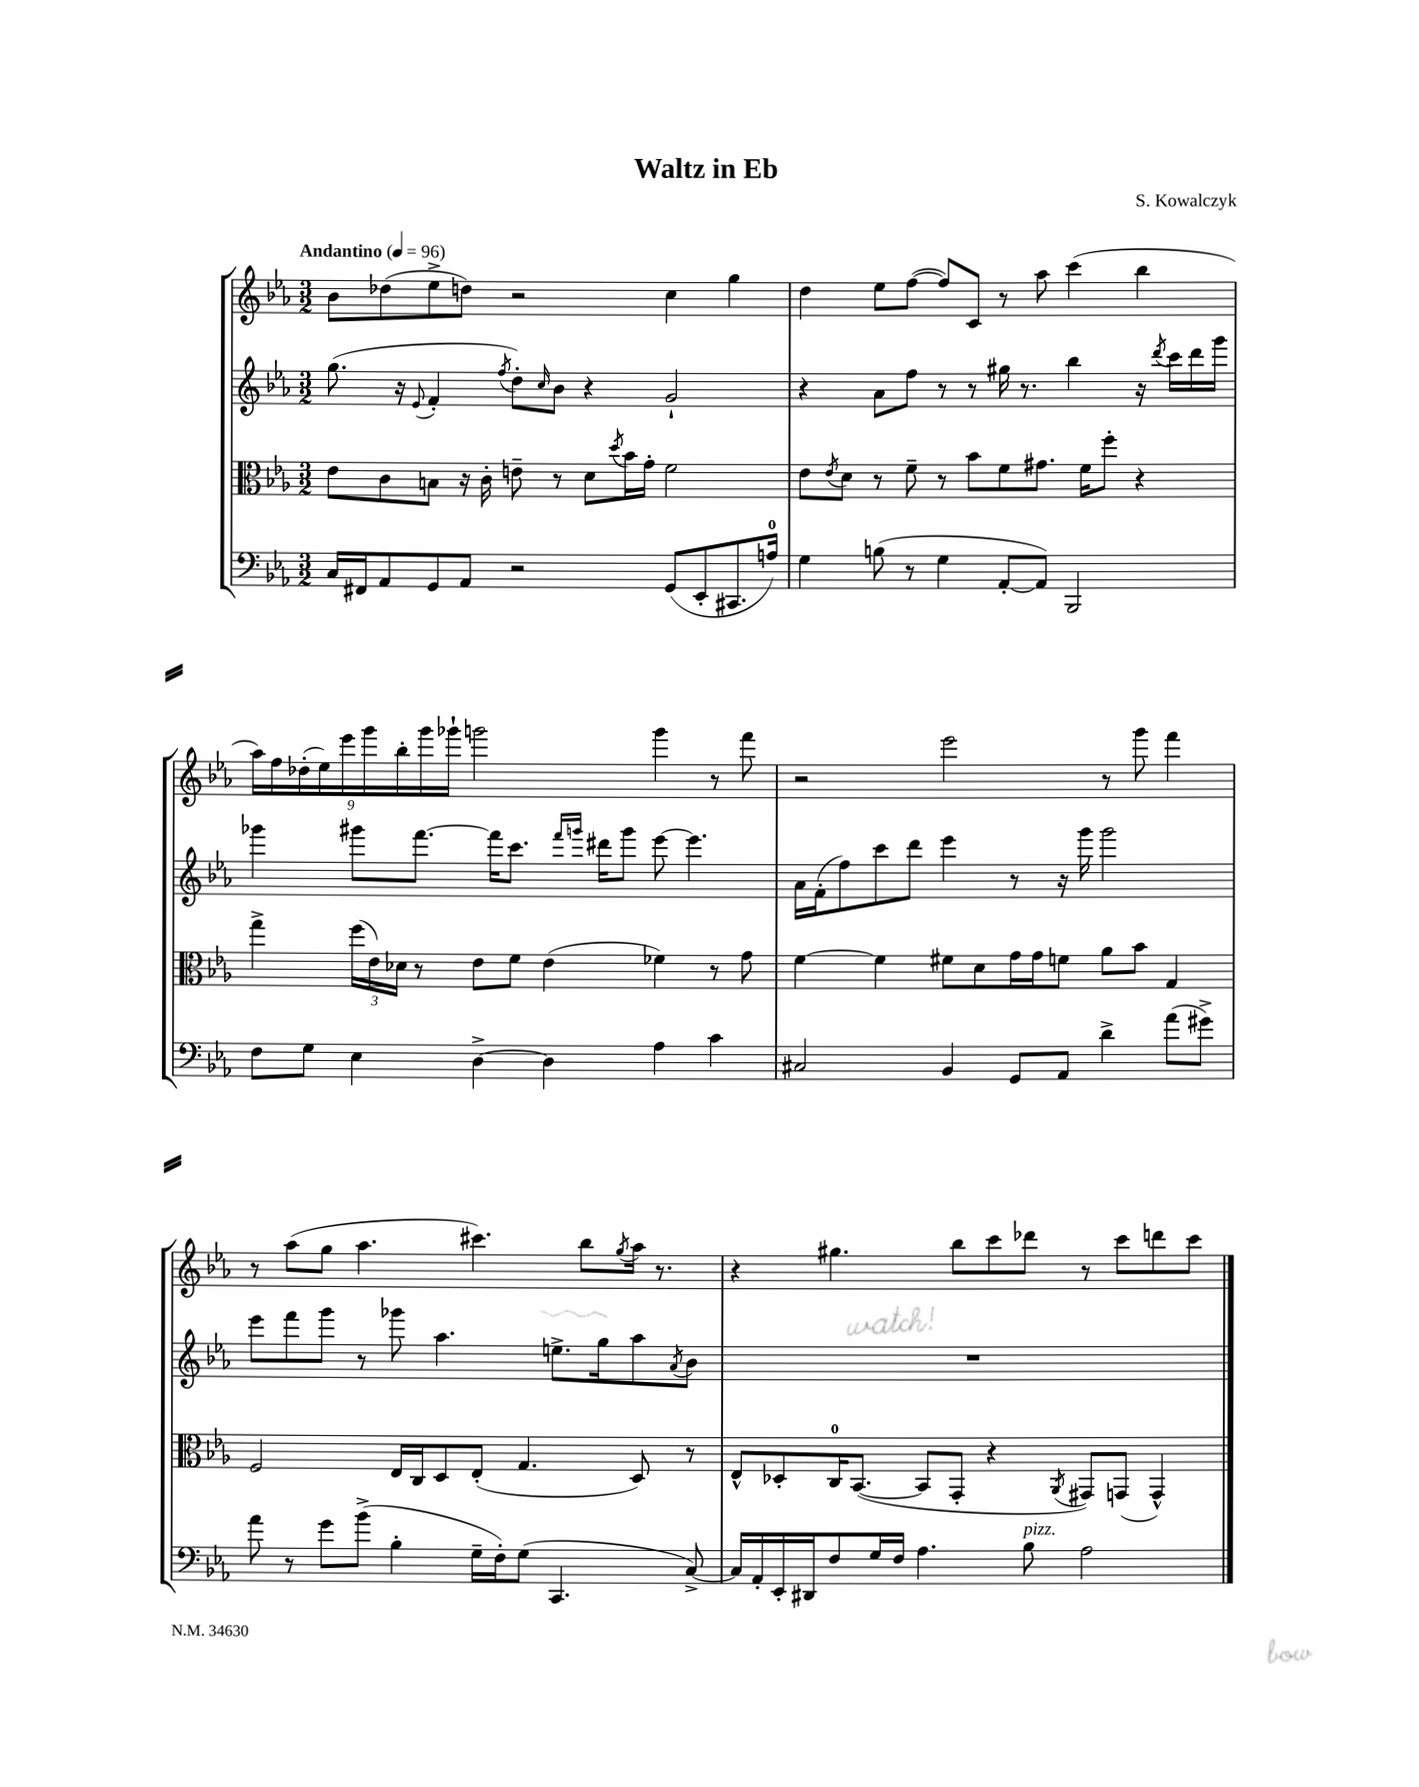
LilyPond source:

\header { title = "Waltz in Eb" composer = "S. Kowalczyk" }
<<
\new StaffGroup <<
\new Staff = "s0" {
    \clef treble \key ees \major \numericTimeSignature \time 3/2 \tempo "Andantino" 4 = 96
    bes'8 des''8( ees''8-> d''8) r2 c''4 g''4 |
    d''4 ees''8 f''8~( f''8) c'8 r8 aes''8 c'''4( bes''4 |
    \tuplet 9/8 { aes''16) f''16 des''16-.( ees''16) ees'''16 g'''16 bes''16-. g'''16 ges'''16-! } g'''2 g'''4 r8 f'''8 |
    r2 ees'''2 r8 g'''8 f'''4 |
    r8 aes''8( g''8 aes''4. cis'''4.) bes''8 \acciaccatura { g''8 } aes''16 r8. |
    r4 gis''4. bes''8 c'''8 des'''8 r8 c'''8 d'''8 c'''8 \bar "|." |
}
\new Staff = "s1" {
    \clef treble \key ees \major \numericTimeSignature \time 3/2
    g''8.( r16 \appoggiatura { ees'8 } f'4-. \acciaccatura { f''8 } d''8-.) \grace { c''16 } bes'8 r4 g'2-! |
    r4 aes'8 f''8 r8 r8 gis''16 r8. bes''4 r16 \acciaccatura { d'''8 } c'''16 d'''16 g'''16 |
    ges'''4 gis'''8 f'''8.~ f'''16 c'''8. \grace { f'''16 g'''16 } dis'''16 g'''8 ees'''8~ ees'''4. |
    aes'16 f'16-.( f''8) c'''8 d'''8 ees'''4 r8 r16 g'''16 g'''2 |
    ees'''8 f'''8 g'''8 r8 ges'''8 aes''4. e''8.-> g''16 aes''8 \acciaccatura { aes'8 } bes'8 |
    R1. \bar "|." |
}
\new Staff = "s2" {
    \clef alto \key ees \major \numericTimeSignature \time 3/2
    ees'8 c'8 b8 r16 c'16-. e'8-- r8 d'8 \acciaccatura { d''8 } bes'16 g'16-. f'2 |
    ees'8 \acciaccatura { ees'8 } d'8 r8 f'8-- r8 bes'8 f'8 gis'8. f'16 f''8-. r4 |
    g''4-> \tuplet 3/2 { f''16( ees'16) des'16 } r8 ees'8 f'8 ees'4( fes'4) r8 g'8 |
    f'4~ f'4 fis'8 d'8 g'16 g'16 f'8 aes'8 bes'8 g4 |
    f2 ees16 c16 d8 ees8-.( g4. d8) r8 |
    ees8-^ des8-. c16-0 bes,8.~( bes,8 g,8-. r4 \acciaccatura { aes,8 } gis,8) g,8( g,4-^) \bar "|." |
}
\new Staff = "s3" {
    \clef bass \key ees \major \numericTimeSignature \time 3/2
    c16 fis,16 aes,8 g,8 aes,8 r2 g,8( ees,8-. cis,8. a16-0) |
    g4 b8( r8 g4 aes,8~-. aes,8) bes,,2 |
    f8 g8 ees4 d4~-> d4 aes4 c'4 |
    cis2 bes,4 g,8 aes,8 d'4-> aes'8( gis'8->) |
    aes'8 r8 g'8 bes'8->( bes4-. g16-- f16-.) g8( c,4. c8~->) |
    c16 aes,16-. ees,16-. dis,16 f8 g16 f16 aes4. bes8^\markup { \italic "pizz." } aes2 \bar "|." |
}
>>
>>
\layout { \context { \Score \remove "Bar_number_engraver" } }
